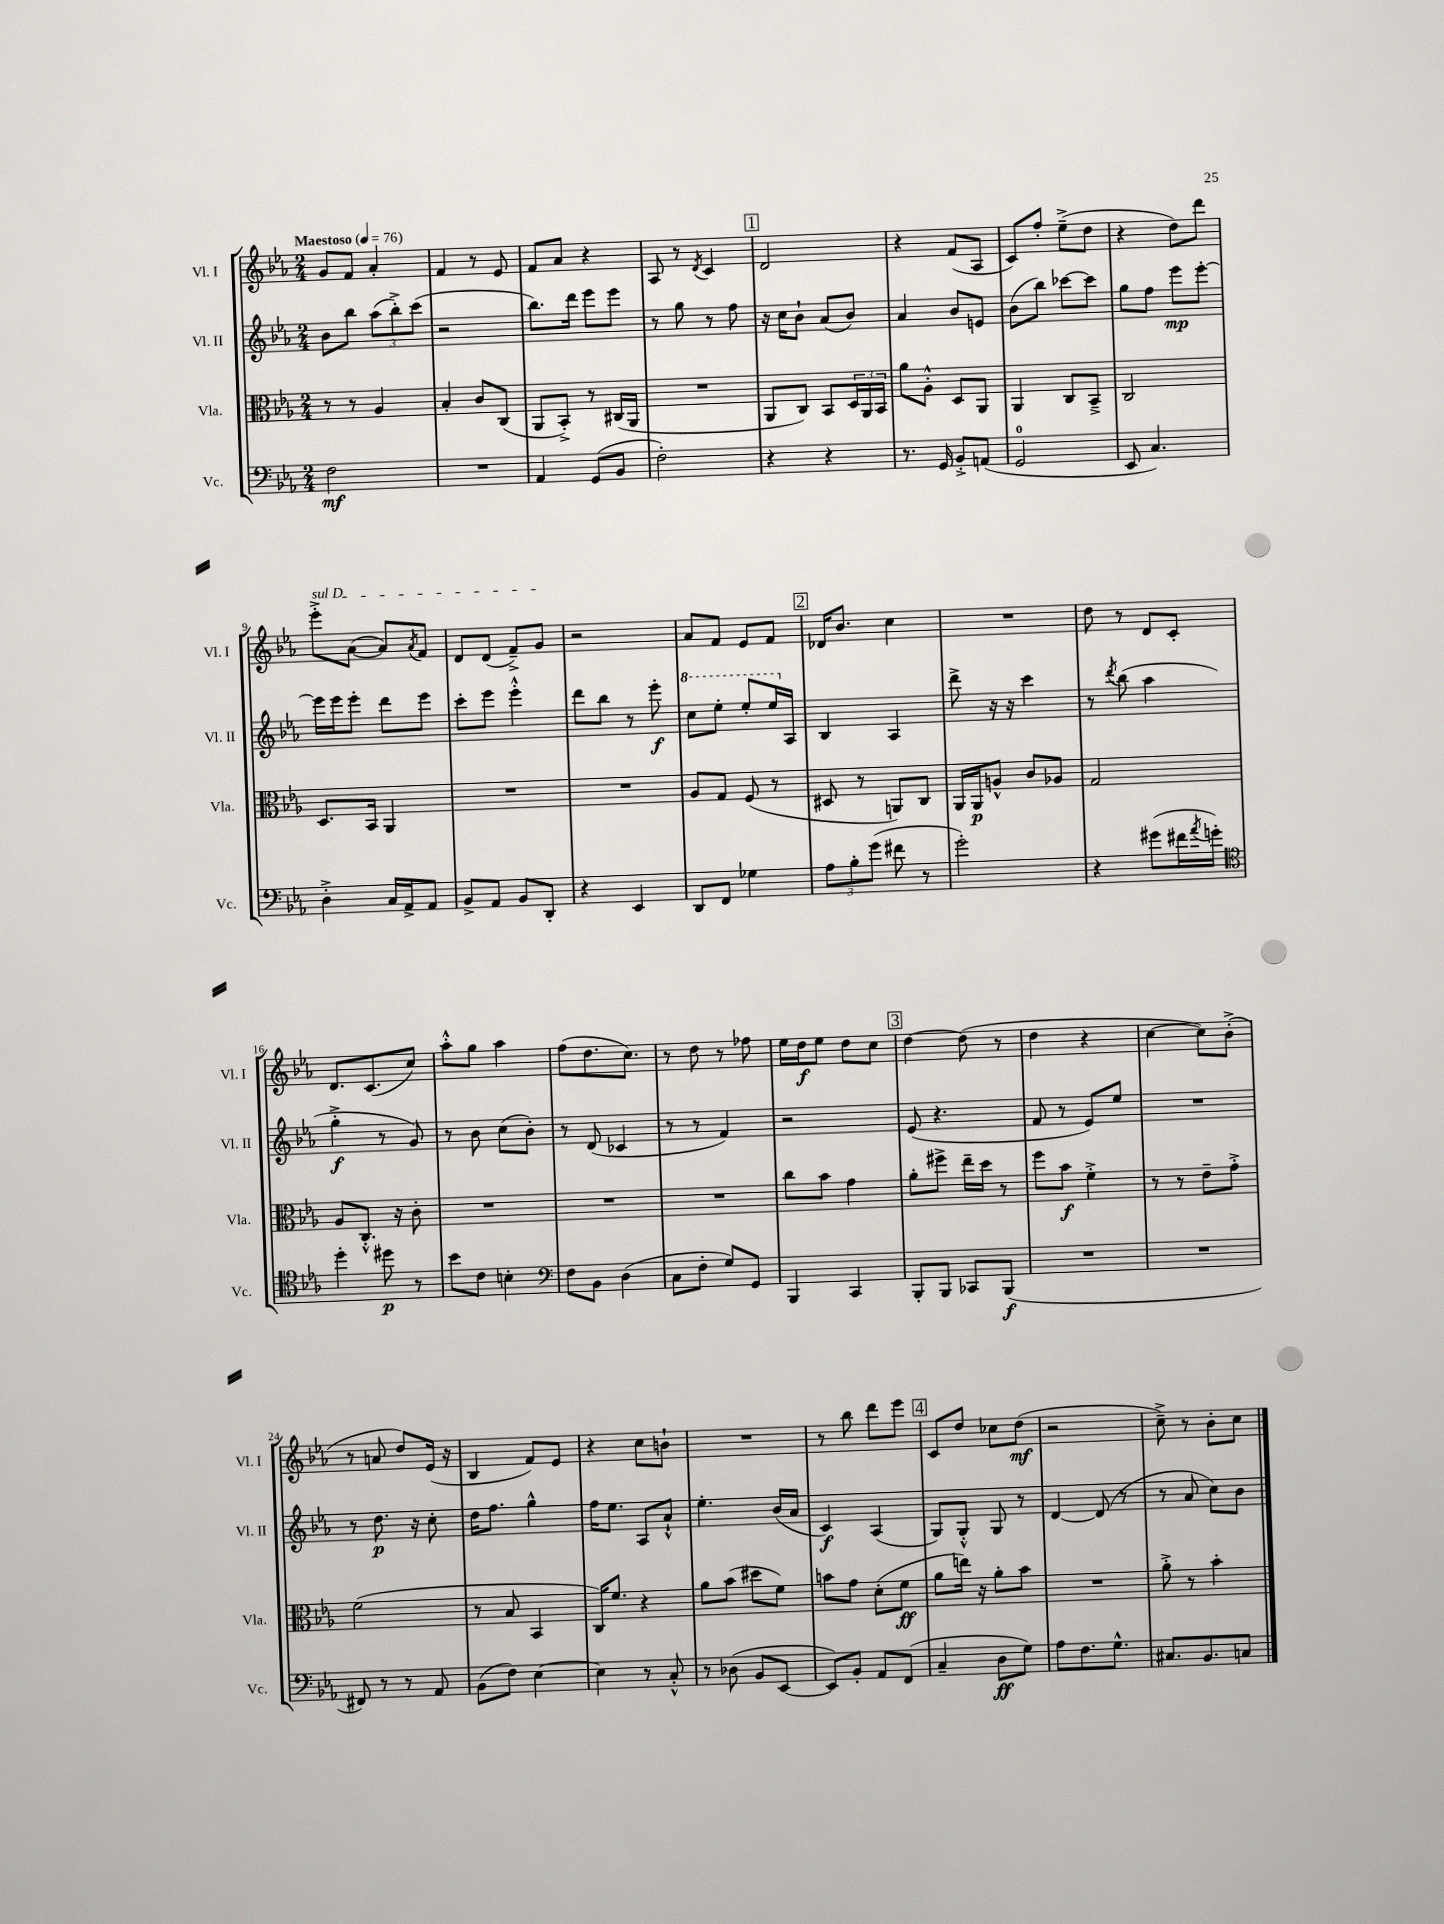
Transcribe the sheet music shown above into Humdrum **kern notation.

**kern	**kern	**kern	**kern
*staff4	*staff3	*staff2	*staff1
*clefF4	*clefC3	*clefG2	*clefG2
*k[b-e-a-]	*k[b-e-a-]	*k[b-e-a-]	*k[b-e-a-]
*M2/4	*M2/4	*M2/4	*M2/4
*MM76	*MM76	*MM76	*MM76
2F\	8r	8b-\L	8g/L
.	8r	8bb-\J	8f/J
.	4A-/	(12aa-\L	4a-'/
.	.	12bb-'^\)	.
.	.	(12ccc\J	.
=	=	=	=
2r	4B-'/	2r	4f/
.	8c/L	.	8r
.	(8C/J	.	8e-/
=	=	=	=
4AA-/	8AA-/L	8.bb-\L)	8f/L
.	8BB-'^/J)	.	8a-/J
.	.	16ddd\Jk	.
(8GG/L	8r	8eee-\L	4r
8BB-/J	(16C#/LL	8eee-\J	.
.	16AA-/JJ	.	.
=	=	=	=
2F'\)	2r	8r	8A-/
.	.	8gg\	8r
.	.	.	8qd/
.	.	8r	4c/
.	.	8ff\	.
=	=	=	=
4r	8AA-/L	16r	2d/
.	.	16cc\LK	.
.	8C/J)	8b-`\J	.
4r	8BB-/L	(8a-/L	.
.	24D/L	8b-/J)	.
.	24AA-/	.	.
.	24BB-/JJ	.	.
=	=	=	=
8.r	8a-\L	4a-/	4r
.	8A-'^^\J	.	.
16GG/	.	.	.
8BB-'^/L	8D/L	8b-/L	(8f/L
(8AA/J	8AA-/J	8e/J	8A-/J
=	=	=	=
2GG/	4AA-/	(8b-\L	8c/L)
.	.	8bb-\J)	8ff'/J
.	8C/L	[8ccc-\L	(8ee-~^\L
.	8BB-~^/J	8ccc-\]J	8dd\J
=	=	=	=
8EE-/	2C/	8gg\L	4r
4.C/)	.	8ff\J	.
.	.	8eee-\L	8dd\L)
.	.	[8eee-'\J	8ddd\J
=	=	=	=
4D'^\	8.D/L	16eee-\]LL	8eee-'^\L
.	.	16eee-\J	.
.	.	8eee-'\J	([8a-\J
.	16BB-/Jk	.	.
16C/LL	4AA-/	8ddd\L	8a-/]L)
16AA-^/J	.	.	.
.	.	.	8qa-/
8AA-/J	.	8eee-\J	8f/J
=	=	=	=
8BB-^/L	2r	8ccc'\L	8d/L
8AA-/J	.	8eee-\J	(8d/J
8BB-/L	.	4eee-'^^\	8f~^/L)
8DD'/J	.	.	8g/J
=	=	=	=
4r	2r	8ddd\L	2r
.	.	8bb-\J	.
4EE-/	.	8r	.
.	.	8eee-'\	.
=	=	=	=
8DD/L	8A-/L	8ccc\L	8a-/L
8FF/J	8G/J	8eee-'\J	8f/J
4G-\	(8F/	8eee-'/L	8e-/L
.	8r	16eee-/L	8f/J
.	.	16A-/JJ	.
=	=	=	=
12A-\L	8D#/	4B-/	16d-/LK
.	.	.	8.b-/J
12B-'\	.	.	.
.	8r	.	.
(12g\J	.	.	.
8f#\	8AA/L)	4A-/	4cc\
8r	8C/J	.	.
=	=	=	=
2g'\)	16AA-/LL	8ddd^\	2r
.	16AA-/J	.	.
.	8A^^/J	16r	.
.	.	16r	.
.	8c/L	4ccc\	.
.	8A-/J	.	.
=	=	=	=
4r	2G/	8r	8dd\
.	.	8qddd/	.
.	.	(8bb-\	8r
(8g#\L	.	4aa-\	8d/L
16f#\L	.	.	8c'/J
8qa-/	.	.	.
16g'\JJ)	.	.	.
=	=	=	=
*clefC4	*	*	*
4dd'\	8A-/L	4gg'^\	8.d/L
.	8.C'^^/J	.	.
.	.	.	(8.c/
8dd#\	.	8r	.
.	16r	.	.
8r	8c'\	8g/)	8cc/J)
=	=	=	=
8b-\L	2r	8r	8aa-'^^\L
8c\J	.	8b-\	8gg\J
4B'\	.	(8cc\L	4aa-\
.	.	8b-'\J)	.
=	=	=	=
*clefF4	*	*	*
8F\L	2r	8r	(8ff\L
8BB-\J	.	(8d/	8.dd\
(4D\	.	4c-/	.
.	.	.	8.cc\J)
=	=	=	=
8C\L	2r	8r	8r
8F'\J	.	8r	8dd\
8G/L)	.	4f/)	8r
8GG/J	.	.	8ff-\
=	=	=	=
4BBB-/	8cc\L	2r	16ee-\LL
.	.	.	16dd\J
.	8b-\J	.	8ee-\J
4CC/	4g\	.	8dd\L
.	.	.	8cc\J
=	=	=	=
8BBB-'/L	8a-'\L	(8e-/	[4dd\
8BBB-/J	8ff#^\J	4.r	.
8CC-/L	16ee-~\LL	.	(8dd\]
.	16dd\JJ	.	.
(8BBB-/J	8r	.	8r
=	=	=	=
2r	8ff\L	8f/	4dd\
.	8b-\J	8r	.
.	4f'^\	8e-/L)	4r
.	.	8ee-/J	.
=	=	=	=
2r	8r	2r	[4cc\
.	8r	.	.
.	8e-~\L	.	8cc\]L)
.	8g'^\J	.	(8b-'^\J
=	=	=	=
8FF#/)	(2f\	8r	8r
8r	.	8.dd\	8a/
8r	.	.	8dd/L)
.	.	16r	.
8AA-/	.	8cc'\	(16e-/Jk
.	.	.	16r
=	=	=	=
(8BB-\L	8r	16dd\LK	4B-/
.	.	8.ff\J	.
8F\J)	8B-/	.	.
[4E-\	4BB-/	4gg^^\	8f/L)
.	.	.	8e-/J
=	=	=	=
4E-\]	16C/LK)	16ff\LK	4r
.	8.f/J	8.ee-\J	.
8r	4r	8A-/L	8cc\L
8C'^^/	.	8a-`^^/J	8b`\J
=	=	=	=
8r	8a-\L	4.ee-'\	2r
(8D-\	(8b-\J	.	.
8BB-/L	8dd#\L	.	.
[8EE-/J	8f\J)	(16b-/LL	.
.	.	16a-/JJ	.
=	=	=	=
8EE-/]L)	8b\L	4c/)	8r
8BB-'/J	8g\J	.	8bb-\
8AA-/L	(8d'\L	(4A-/	8ddd\L
(8FF/J	8f\J	.	8eee-\J
=	=	=	=
4C~/	8a-\L	8G/L)	8c/L
.	16ee\Jk)	8G'^^/J	8dd/J
.	16r	.	.
8D\L	8a-'\L	8G/	8cc-\L
8G\J)	8b-\J	8r	(8dd\J
=	=	=	=
8A-\L	2r	[4d/	2r
8.F\	.	.	.
.	.	(8d/]	.
8.G^^\J	.	.	.
.	.	8r	.
=	=	=	=
8.C#/L	8a-'^\	8r	8cc~^\)
.	8r	8a-/	8r
8.BB-/	.	.	.
.	4b-'\	8cc\L)	8b-'\L
8C/J	.	8b-\J	8cc\J
==	==	==	==
*-	*-	*-	*-
